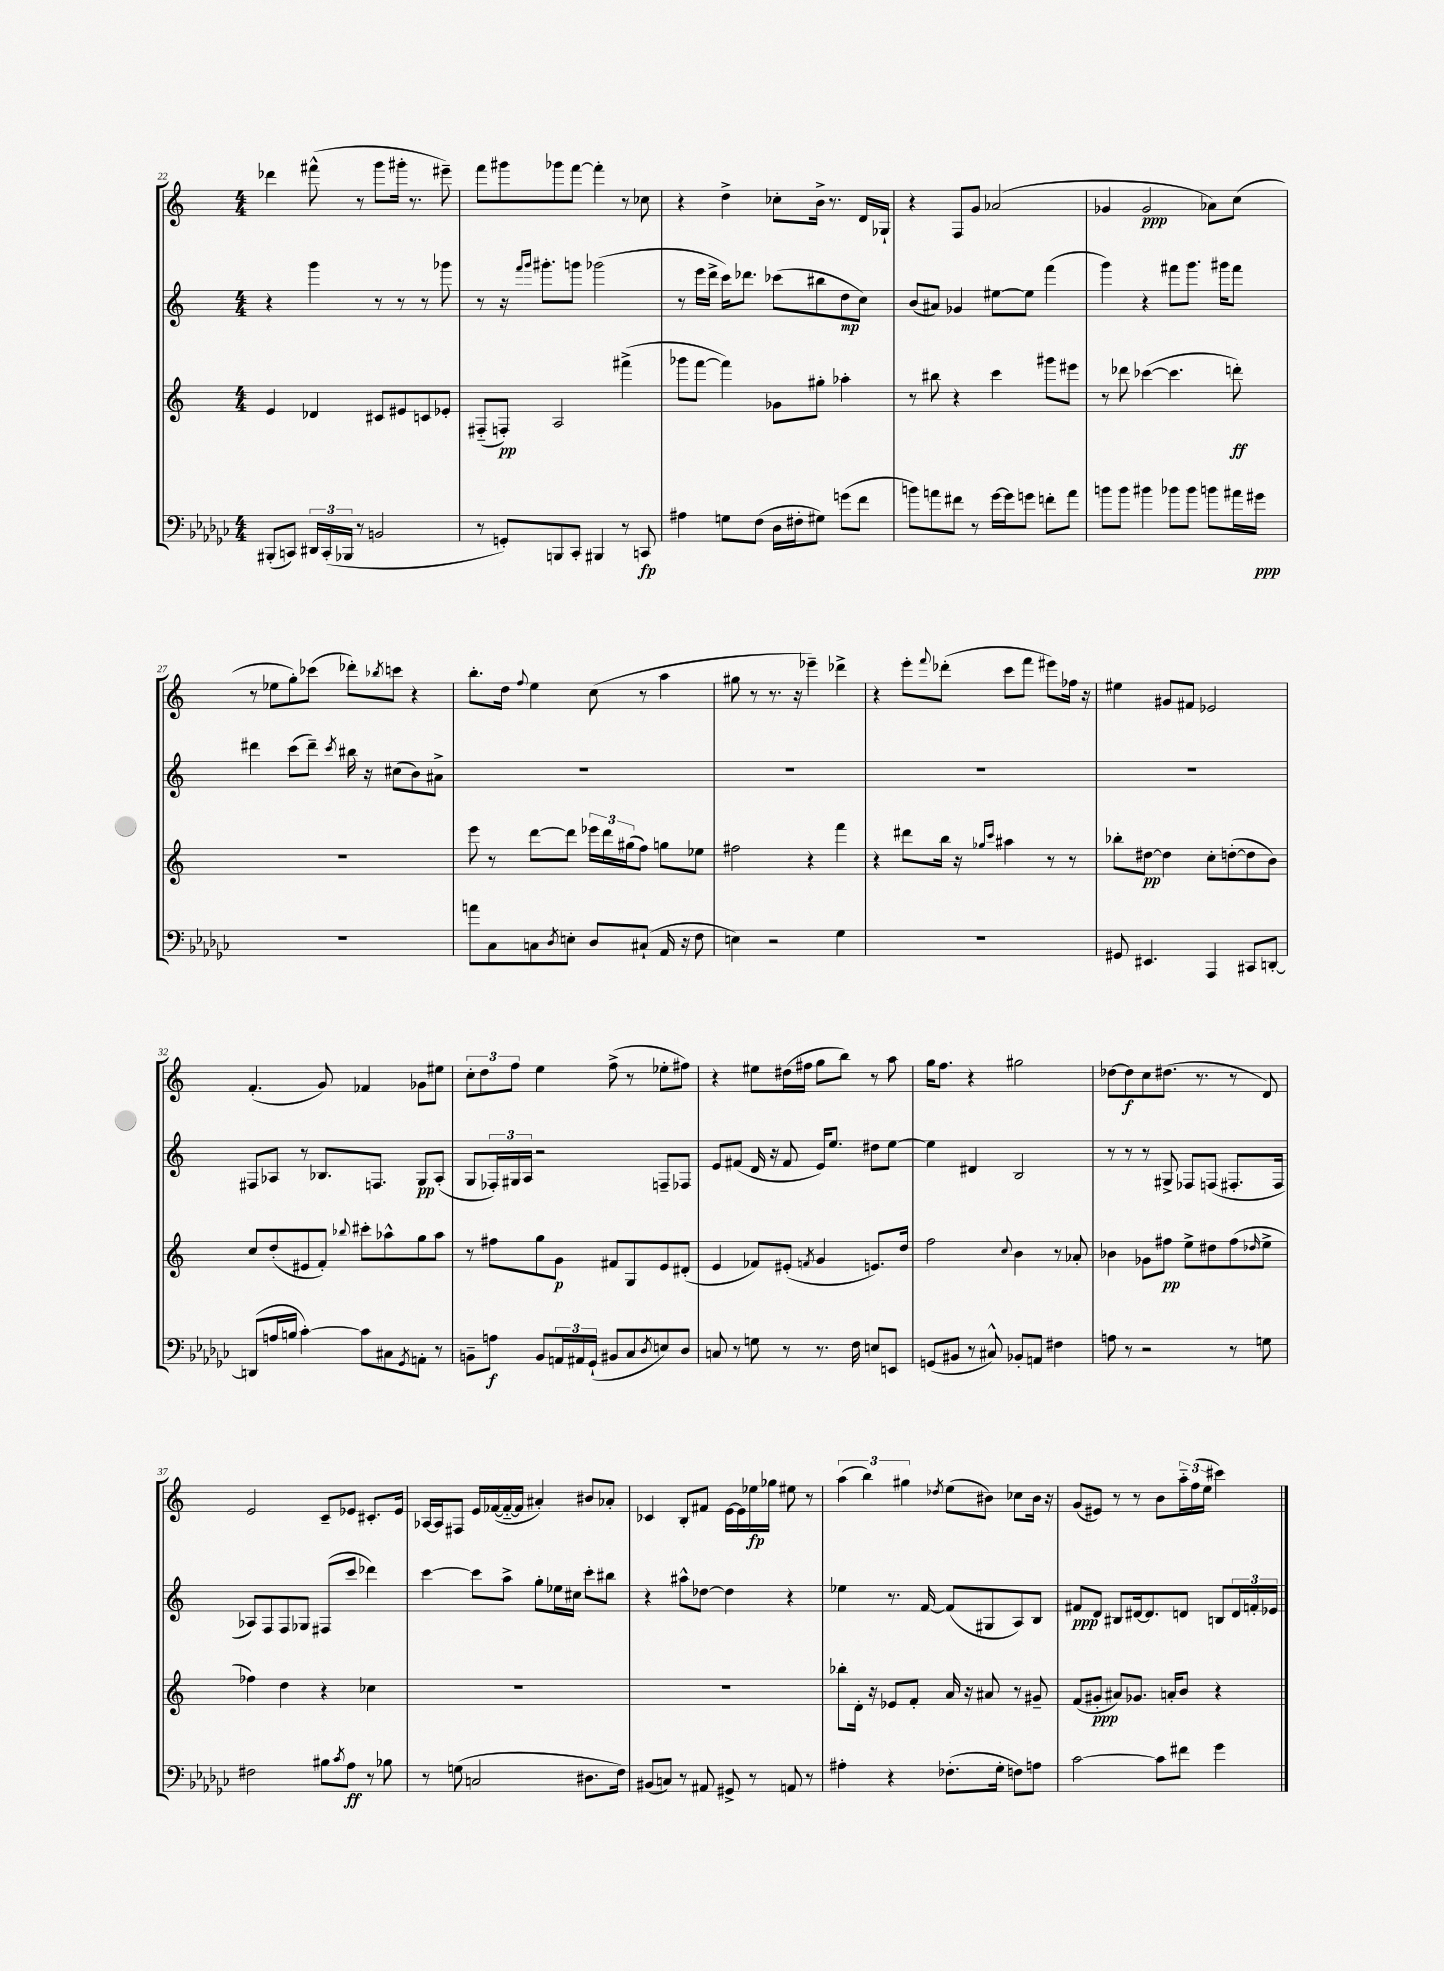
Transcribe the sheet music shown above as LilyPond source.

<<
\new StaffGroup <<
\new Staff = "s0" {
    \clef treble \key c \major \numericTimeSignature \time 4/4
    des'''4 fis'''8-^( r8 g'''8 gis'''16-. r8. eis'''8--) |
    f'''8 gis'''8 ges'''8 f'''8~ f'''4-. r8 ces''8 |
    r4 d''4-> ces''8-. b'16-> r8. d'16 ges16-! |
    r4 f8 g'8 aes'2( |
    ges'4 ges'2\ppp aes'8) c''8( |
    r8 ees''8 g''8-.) ces'''8( des'''8-.) \acciaccatura { bes''8 } c'''8 r4 |
    b''8.-. d''16 \appoggiatura { f''8 } e''4 c''8( r8 a''4 |
    gis''8 r8 r8. r16 ees'''4--) des'''4-> |
    r4 e'''8-. \appoggiatura { f'''8 } des'''8-.( c'''8 f'''8 eis'''8) fes''16 r16 |
    eis''4 gis'8 fis'8 ees'2 |
    f'4.-.( g'8) fes'4 ges'8 eis''8 |
    \tuplet 3/2 { c''8-. d''8 f''8 } e''4 f''8->( r8 ees''8-. fis''8) |
    r4 eis''8 dis''16( fis''16 g''8 b''8) r8 a''8 |
    g''16 f''8. r4 gis''2 |
    des''8~ des''8\f c''8 dis''8.( r8. r8 d'8) |
    e'2 c'8-- ees'8 cis'8.-. ees'16 |
    aes16~ aes16 fis8 e'16 fes'16~( fes'16~-_ fes'16 ais'4-.) bis'8 aes'8-. |
    ces'4 b8-. fis'8 e'16~ e'16 ees''16\fp ges''16 eis''8 r8 |
    \tuplet 3/2 { a''4( b''4) gis''4 } \acciaccatura { des''8 } e''8( bis'8) ces''8 bis'16 r16 |
    g'8( eis'8) r8 r8 b'8 \tuplet 3/2 { a''16-_ f''16( e''16 } cis'''4) \bar "|." |
}
\new Staff = "s1" {
    \clef treble \key c \major \numericTimeSignature \time 4/4
    r4 g'''4 r8 r8 r8 ges'''8 |
    r8 r16 \grace { f'''16 g'''16 } gis'''8.-. g'''8 ges'''2( |
    r8 e'''16 d'''16-> c'''16) des'''8. ces'''8( bis''8 d''8\mp c''8) |
    b'8( ais'8) ges'4 eis''8~ eis''8 f'''4( |
    g'''4) r4 fis'''8 g'''8. gis'''16 fis'''8 |
    dis'''4 c'''8( dis'''8--) \acciaccatura { c'''8 } bis''16 r16 cis''8( b'8) ais'8-> |
    R1 |
    R1 |
    R1 |
    R1 |
    fis8 aes8 r8 bes8. f8. g8\pp aes8-.( |
    g8 \tuplet 3/2 { fes16-.) gis16 a16 } r2 f8-- fes8 |
    e'8 fis'8( d'16 r16 fis'8 e'16) e''8. dis''8 e''8~ |
    e''4 dis'4 b2 |
    r8 r8 r8 gis8-> fes8 f8( fis8.-. fis16 |
    aes8) f8 f8 ges8 fis8( c'''8 des'''4) |
    c'''4~ c'''8 a''8-> g''8-. ees''16 cis''16 c'''8-. bis''8 |
    r4 ais''8-^ des''8~ des''4 r4 |
    ees''4 r8. f'16~ f'8( gis8 a8) b8 |
    fis'8\ppp d'8 bis8 dis'16~ dis'8. d'8 b8 \tuplet 3/2 { d'16 f'16-. ees'16 } \bar "|." |
}
\new Staff = "s2" {
    \clef treble \key c \major \numericTimeSignature \time 4/4
    e'4 des'4 cis'8 eis'8 c'8 ees'8-. |
    fis8-_( f8-.\pp) a2 fis'''4->( |
    ges'''8 f'''8~ f'''4) ges'8 gis''8-. aes''4-. |
    r8 bis''8 r4 c'''4 gis'''8 eis'''8 |
    r8 des'''8 ces'''4~( ces'''4. d'''8-.\ff) |
    R1 |
    e'''8 r8 d'''8~ d'''8 \tuplet 3/2 { ees'''16 d'''16 gis''16( } f''8) g''8 ees''8 |
    fis''2 r4 f'''4 |
    r4 dis'''8 b''16 r16 \grace { ges''16 c'''16 } ais''4 r8 r8 |
    bes''8-. dis''8~\pp dis''4 c''8-. d''8~-.( d''8 b'8) |
    c''8 d''8-.( eis'8 f'8-.) \appoggiatura { bes''8 } cis'''8-. aes''8-^ g''8 aes''8 |
    r8 fis''8 g''8 g'8\p fis'8 g8 e'8 dis'8-.( |
    e'4 fes'8) eis'8-.( \acciaccatura { f'8 } g'4 e'8.) d''16 |
    f''2 \appoggiatura { c''8 } b'4 r8 aes'8-. |
    bes'4 ges'8 fis''8\pp e''8-> dis''8 fis''8( \grace { des''16 } e''8-> |
    fes''4) d''4 r4 ces''4 |
    R1 |
    R1 |
    bes''8-. d'16-. r16 ees'8 f'8-. a'16 r16 ais'8 r8 gis'8-- |
    f'8( gis'8-.\ppp ais'8) ges'8. a'16-. b'8 r4 \bar "|." |
}
\new Staff = "s3" {
    \clef bass \key ges \major \numericTimeSignature \time 4/4
    bis,,8-.( c,8) \tuplet 3/2 { dis,16 c,16-.( bes,,16 } r8 b,2 |
    r8 g,8-.) b,,8 ces,8-. bis,,4 r8 c,8\fp |
    ais4 g8 f8( des16 fis16-. gis8) g'8( f'8 |
    b'8) a'8 fis'8 r8 ges'16~ ges'16 g'8 f'8-. a'8 |
    b'8 b'8 bis'4 bes'8 bes'8 b'8 ais'16 gis'16\ppp |
    R1 |
    a'8 ces8 c8 \acciaccatura { des8 } e8-. des8 cis8-!( aes,16 r16 f8 |
    e4) r2 ges4 |
    R1 |
    gis,8 eis,4. aes,,4 cis,8 d,8~-. |
    d,8( a16 b16 ces'4~-.) ces'8 cis8 \acciaccatura { ges,8 } a,8-. r8 |
    b,8-- a8\f b,8 \tuplet 3/2 { a,16 ais,16 ges,16-!( } bis,8 ces8 \acciaccatura { des8 } e8) des8 |
    c8 r8 g8 r8 r8. f16 e8 e,8 |
    g,8( bis,8 r8 cis8-^) bes,8-. a,8 fis4 |
    a8 r8 r2 r8 g8 |
    fis2 bis8 \acciaccatura { ces'8 } aes8\ff r8 bes8 |
    r8 g8( c2 dis8. f16) |
    bis,8( c8) r8 ais,8 gis,8-> r8 a,8 r8 |
    ais4-. r4 fes8.-.( ges16-. f8) a8 |
    ces'2~ ces'8 fis'8 ges'4 \bar "|." |
}
>>
>>
\layout { \context { \Score currentBarNumber = #22 } }
